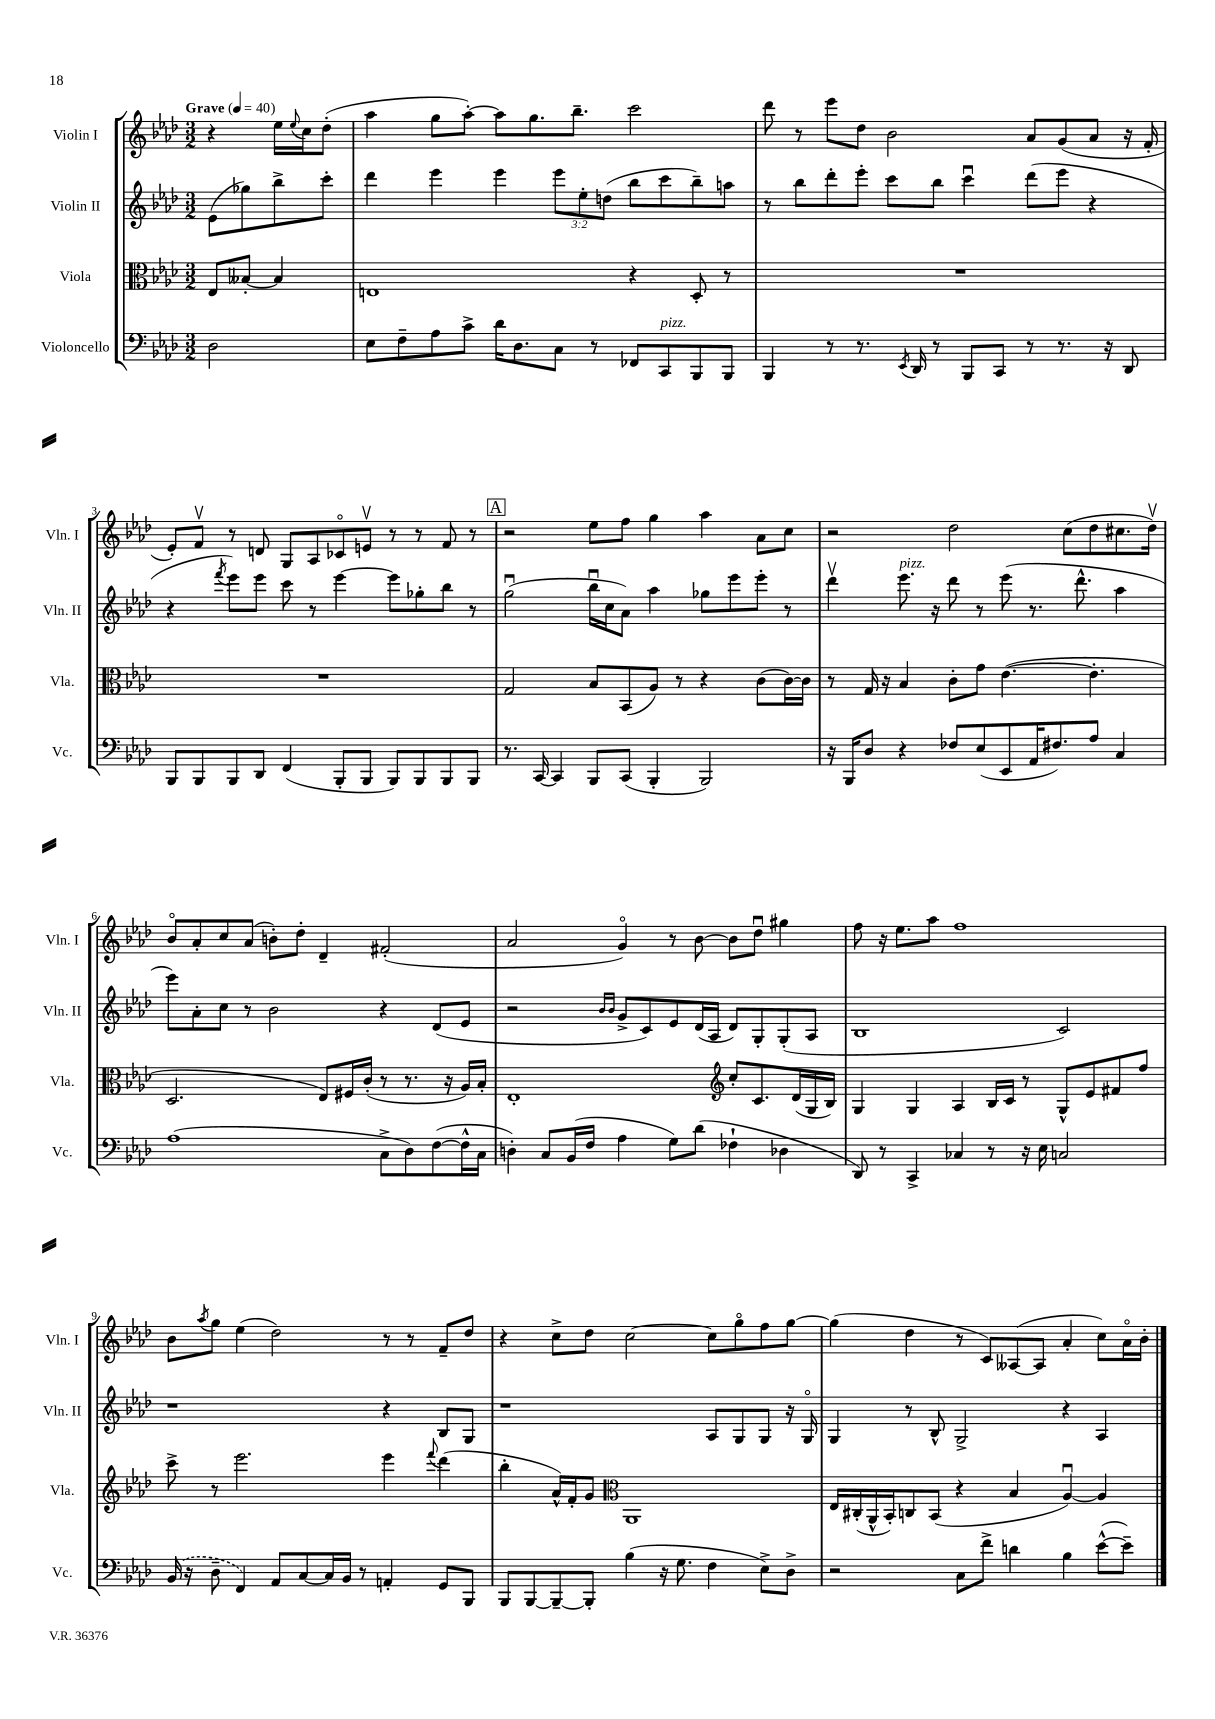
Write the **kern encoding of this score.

**kern	**kern	**kern	**kern
*staff4	*staff3	*staff2	*staff1
*clefF4	*clefC3	*clefG2	*clefG2
*k[b-e-a-d-]	*k[b-e-a-d-]	*k[b-e-a-d-]	*k[b-e-a-d-]
*M3/2	*M3/2	*M3/2	*M3/2
*MM40	*MM40	*MM40	*MM40
2D-	8E-	(8e-	4r
.	[8B--'	8gg-)	.
.	4B--]	8bb-^	16ee-
.	.	.	8qqee-
.	.	.	16cc
.	.	8ccc'	(8dd-'
=	=	=	=
8E-	1E	4ddd-	4aa-
8F~	.	.	.
8A-	.	4eee-	8gg
8c^	.	.	[8aa-')
16d-	.	4eee-	8aa-]
8.D-	.	.	.
.	.	.	8.gg
8C	.	12eee-	.
.	.	.	8.bb-~
.	.	12ee-'	.
8r	.	.	.
.	.	(12dd	.
8FF-	4r	8bb-	2ccc
8CC	.	8ccc	.
8BBB-	8D-'	8bb-~)	.
8BBB-	8r	8aa	.
=	=	=	=
4BBB-	1.r	8r	8ddd-
.	.	8bb-	8r
8r	.	8ddd-'	8eee-
8.r	.	8eee-'	8dd-
.	.	8ccc	2b-
8qEE-	.	.	.
16DD-	.	.	.
8r	.	8bb-	.
8BBB-	.	4cccu	.
8CC	.	.	.
8r	.	(8ddd-	8a-
8.r	.	8eee-	(8g
.	.	4r	8a-
16r	.	.	.
8DD-	.	.	16r
.	.	.	16f'
=	=	=	=
8BBB-	1.r	4r	8e-')
8BBB-	.	.	8fv
.	.	8qfff	.
8BBB-	.	8eee-)	8r
8DD-	.	8eee-	8d
(4FF	.	8ccc	8G
.	.	8r	8A-
8BBB-'	.	[4eee-	8c-o
8BBB-	.	.	8ev
8BBB-)	.	8eee-]	8r
8BBB-	.	8gg-'	8r
8BBB-	.	8bb-	8f
8BBB-	.	8r	8r
=	=	=	=
8.r	2G	(2ggu	2r
[16CC	.	.	.
4CC]	.	.	.
8BBB-	8B-	16bb-u	8ee-
.	.	16cc	.
(8CC	(8BB-	8a-)	8ff
4BBB-'	8A-)	4aa-	4gg
.	8r	.	.
2BBB-)	4r	8gg-	4aa-
.	.	8eee-	.
.	(8c	8eee-'	8a-
.	[16c)	8r	8cc
.	16c]	.	.
=	=	=	=
16r	8r	4ddd-v	2r
16BBB-	.	.	.
8D-	16G	.	.
.	16r	.	.
4r	4B-	8.eee-	.
.	.	16r	.
8F-	8c'	8ddd-	2dd-
(8E-	8g	8r	.
8EE-	([4.e-	(8eee-	.
16AA-	.	8.r	.
8.F#)	.	.	.
.	.	.	(8cc
.	.	8.ddd-^^	.
8A-	4.e-']	.	8dd-
4C	.	4aa-	8.cc#
.	.	.	16dd-v)
=	=	=	=
(1A-	2.D-	8eee-)	8b-o
.	.	8a-'	8a-'
.	.	8cc	8cc
.	.	8r	(8a-
.	.	2b-	8b')
.	.	.	8dd-'
.	8E-)	.	4d-~
.	16F#	.	.
.	(16c'	.	.
8C^	8r	4r	(2f#'
8D-)	8.r	.	.
([8F	.	(8d-	.
.	16r	.	.
16F^^]	16A-)	8e-	.
16C	16B-'	.	.
=	=	=	=
4D')	1E-'	2r	2a-
8C	.	.	.
(16BB-	.	.	.
16F	.	.	.
.	.	16qqb-	.
.	.	16qqb-	.
4A-	.	8g^	4go)
.	.	8c)	.
8G)	.	8e-	8r
(8d-	.	(16d-	[8b-
.	.	16A-	.
*	*clefG2	*	*
4F-`	8cc'	8d-)	8b-]
.	8.c	8G'	8dd-u
4D-	.	(8G'	4gg#
.	(16d-	.	.
.	16G	8A-	.
.	16B-)	.	.
=	=	=	=
8DD-)	4G	1B-	8ff
8r	.	.	16r
.	.	.	8.ee-
4CC^	4G	.	.
.	.	.	8aa-
4C-	4A-	.	1ff
8r	16B-	.	.
.	16c	.	.
16r	8r	.	.
16E-	.	.	.
2C	8G^^	2c)	.
.	8e-	.	.
.	8f#	.	.
.	8ff	.	.
=	=	=	=
(16BB-	8ccc^	1r	8b-
16r	.	.	.
.	.	.	8qaa-
8D-~	8r	.	8gg
4FF)	2.eee-	.	(4ee-
8AA-	.	.	2dd-)
[8C	.	.	.
16C]	.	.	.
16BB-	.	.	.
8r	.	.	.
4AA'	4eee-	4r	8r
.	.	.	8r
.	8qqfff	.	.
8GG	(4ddd-	8B-	8f~
8BBB-	.	8G	8dd-
=	=	=	=
8BBB-	4bb-'	1r	4r
[8BBB-	.	.	.
8BBB-~_	16a-^^)	.	8cc^
.	16f'	.	.
8BBB-']	8g	.	8dd-
*	*clefC3	*	*
(4B-	1AA-	.	[2cc
16r	.	.	.
8.G	.	.	.
4F	.	8A-	8cc]
.	.	8G	8ggo
8E-^)	.	8G	8ff
8D-^	.	16r	[8gg
.	.	16Go	.
=	=	=	=
2r	16E-	4G	(4gg]
.	(16C#'	.	.
.	16AA-^^	.	.
.	16BB-')	.	.
.	8C	8r	4dd-
.	(8BB-	8B-^^	.
8C	4r	2G^	8r
8f^	.	.	8c)
4d	4B-	.	([8A--
.	.	.	8A--]
4B-	[4A-u)	4r	4a-'
([8e-^^	4A-]	4A-	8cc)
8e-~])	.	.	16a-o
.	.	.	16b-'
==	==	==	==
*-	*-	*-	*-
